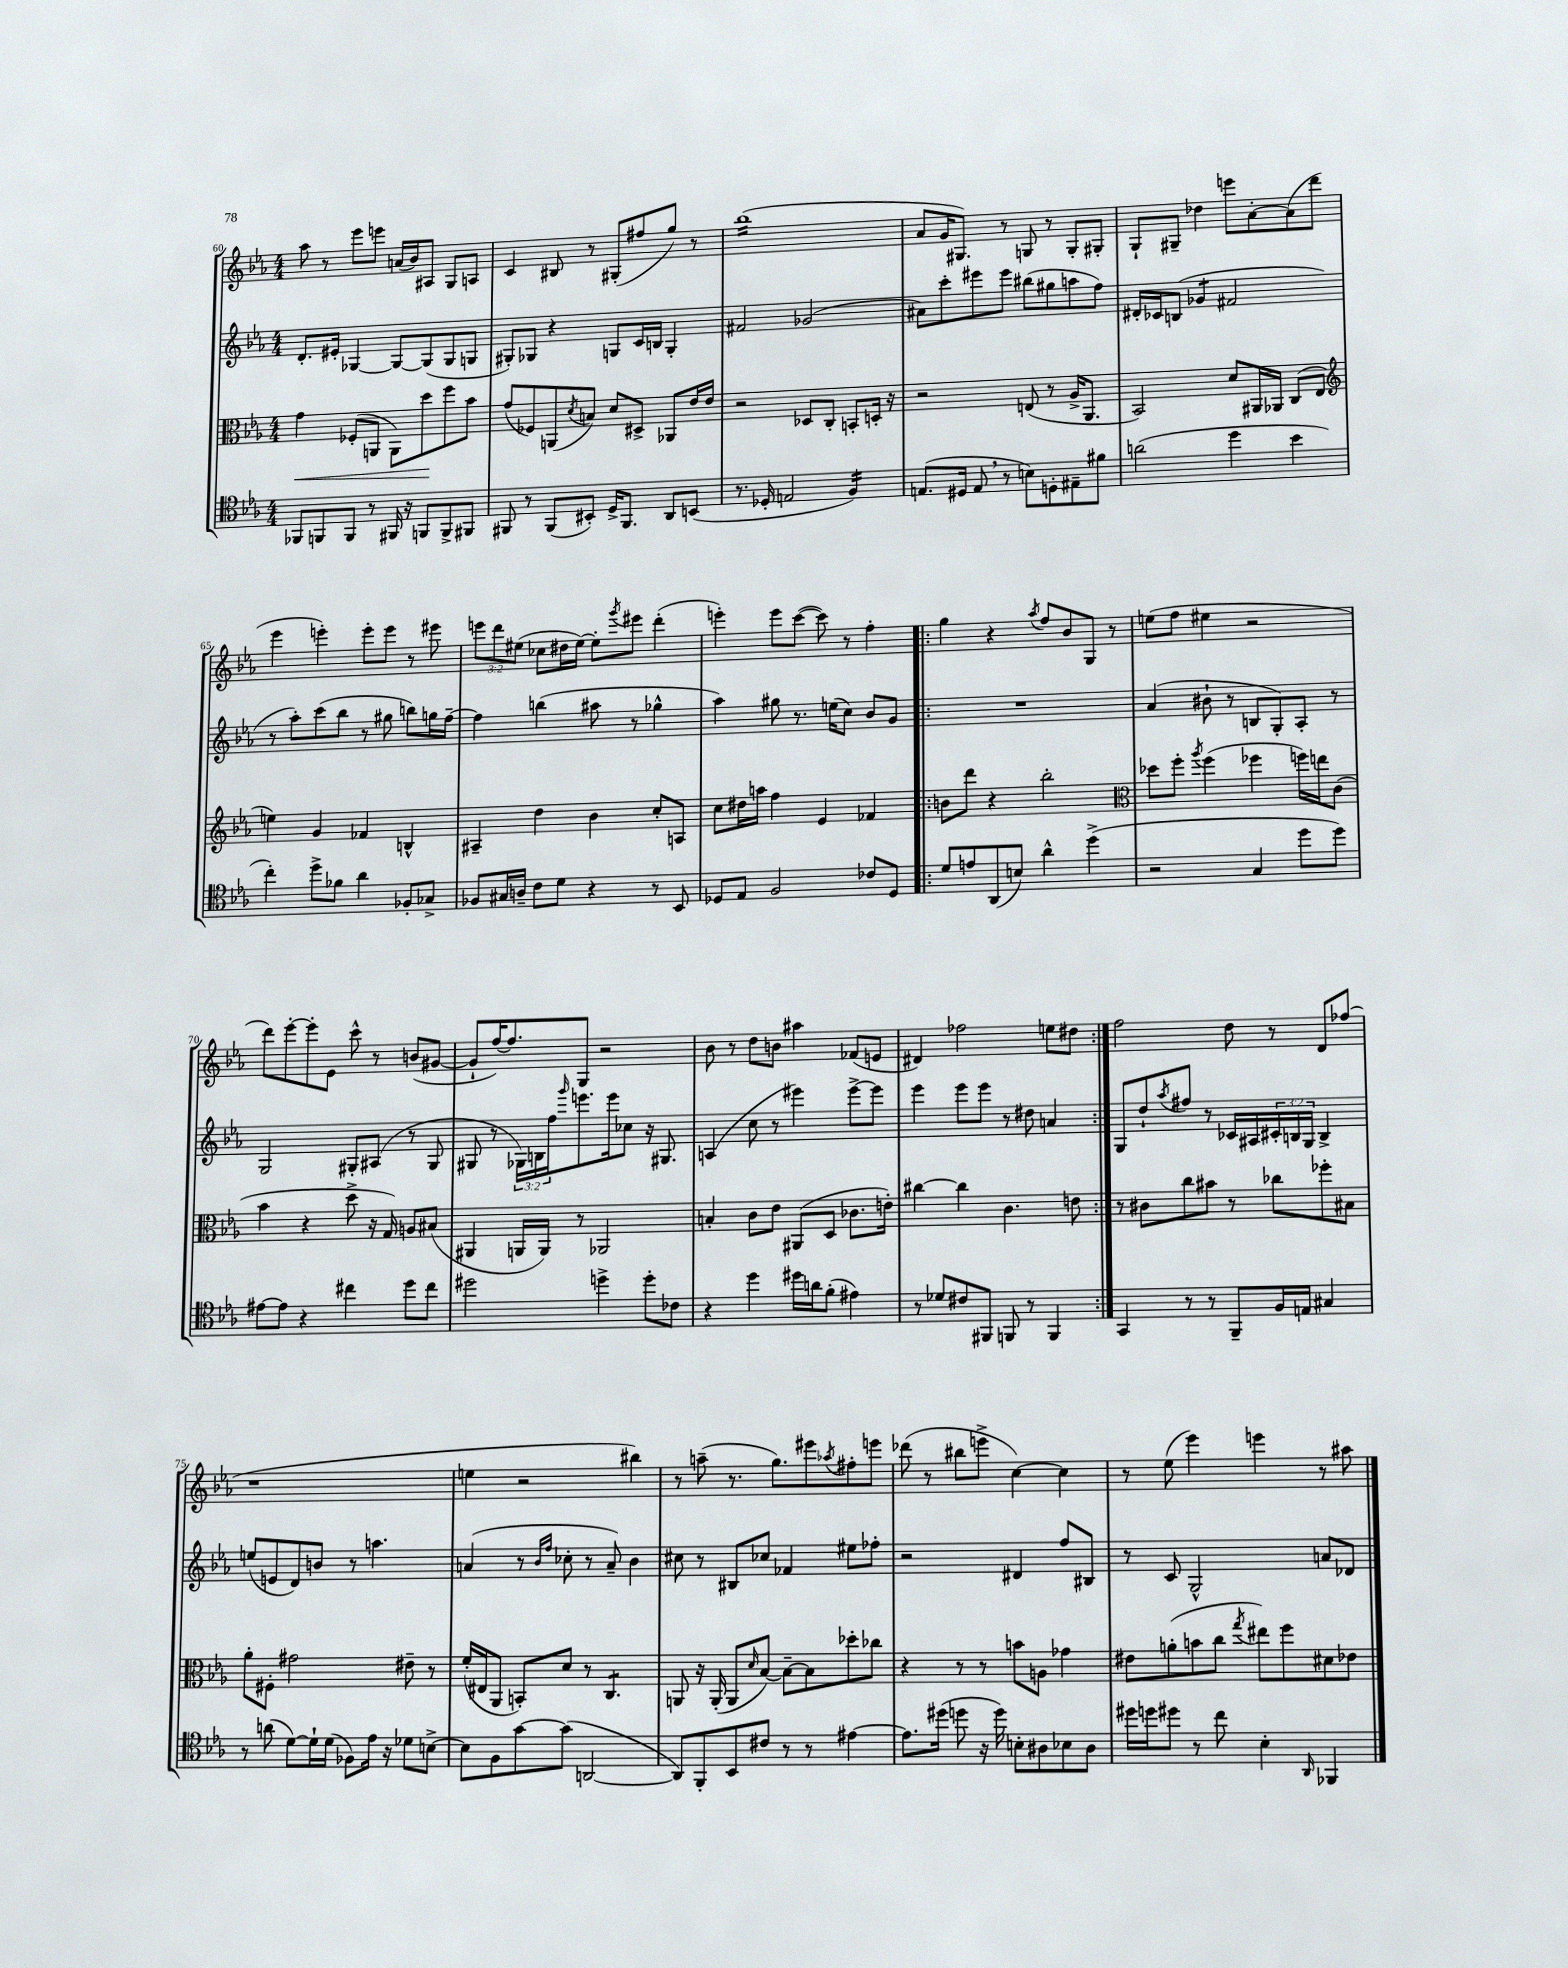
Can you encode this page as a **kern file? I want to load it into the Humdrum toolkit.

**kern	**kern	**kern	**kern
*staff4	*staff3	*staff2	*staff1
*clefC4	*clefC3	*clefG2	*clefG2
*k[b-e-a-]	*k[b-e-a-]	*k[b-e-a-]	*k[b-e-a-]
*M4/4	*M4/4	*M4/4	*M4/4
8FF-	4g	8.d'	8aa-
8FF	.	.	8r
.	.	16e#'	.
8FF	(8F-'	[4G-	8eee-
8r	8AA	.	8eee
16FF#	8AA)	8G-_	(16a
16r	.	.	16b-)
8FF	8dd	(8G-]	8A#
8FF^	8ff	8G-	8G
8FF#	8b-	8G	8A
=	=	=	=
8FF#	(8g	8G#')	4c
8r	8F-)	8G-	.
(8FF#	(8AA	4r	8B#
.	8qd	.	.
8BB#')	8B)	.	8r
16D^	8d	8G	(8G#'
8.FF#	.	.	.
.	8D#^	16c	8ff#
.	.	16B	.
8AA-	8AA-	4G'	8gg)
(8BB	16e-	.	8r
.	16e-	.	.
=	=	=	=
8.r	2r	2f#	(1bb-
16D-'	.	.	.
2E	.	.	.
.	8D-	(2g-	.
.	8C'	.	.
4F)	8BB'	.	.
.	16D'	.	.
.	16r	.	.
=	=	=	=
(8.E	2r	8a#)	8a-
.	.	8ccc'	16g
16D#	.	.	8.G#)
8E	.	8eee#	.
8r	.	8eee#	8r
8B)	(8E	(8bb#	8G
8D'	8r	8gg#	8r
8E#~	16A-^	8aa	8G'
.	8.AA-	.	.
8f#	.	8ff)	8G#'
=	=	=	=
(2a	2BB-)	16d#'	8G`
.	.	16c-	.
.	.	(8B	8G#~
.	.	4g-	4dd-
4dd	8d	2f#	8eee
.	16AA#	.	[8a-'
.	16AA-	.	.
4b-	(8C	.	(8a-]
.	8E-	.	8ddd
=	=	=	=
*	*clefG2	*	*
4cc')	4ee)	8r	4eee-
.	.	8aa-')	.
8dd^	4g	(8ccc	4eee')
8f-	.	8bb-	.
4a-	4f-	8r	8eee'
.	.	8gg#	8eee
8F-'	4B^^	8bb)	8r
8G-^	.	16gg	8eee#
.	.	[16ff~	.
=	=	=	=
8F-	4A#~	4ff]	12eee
.	.	.	12ddd
16G#	.	.	.
.	.	.	(12ee#
16A~	.	.	.
8c	4dd	(4bb	8cc-
8d	.	.	16dd#
.	.	.	[16ee#)
4r	4b-	8aa#	8ee#']
.	.	.	8qggg
.	.	8r	8eee#
8r	8cc'	4gg-^^	(4ddd'
8BB-	8A	.	.
=	=	=	=
8D-	8cc	4aa-)	4eee')
8E-	16dd#	.	.
.	16aa	.	.
2F	4ff	8gg#	8eee
.	.	8.r	([8ccc
.	4e-	.	8ccc])
.	.	(16ee	.
.	.	8cc)	8r
8c-	4f-	8b-	4ff'
8D-	.	8g	.
=!|:	=!|:	=!|:	=!|:
8d	8b	1r	4gg
8e	8ddd	.	.
(8AA-	4r	.	4r
8B)	.	.	.
.	.	.	8qaa-
4a-^^	2bb-'	.	8ff
.	.	.	8b-
(4dd^	.	.	8G
.	.	.	8r
=	=	=	=
*	*clefC3	*	*
2r	8dd-	(4a-	(8ee
.	8ff'	.	8ff
.	8qaa-	.	.
.	(4ff	8b#`	4ee#
.	.	8r	.
4G	4ff-	8B	2r
.	.	8G')	.
8dd	16ff)	8A-'	.
.	16ee	.	.
8dd)	(8c	8r	.
=	=	=	=
[8e#	4b-	2G	8ddd)
8e#]	.	.	[8eee-'
4r	4r	.	8eee-']
.	.	.	8e-
4cc#	8dd^	8G#'	8ccc^^
.	16r	(8A#	8r
.	16G)	.	.
8dd	8A	8r	(8b
8cc#	(8B#	8G#	[8g#
=	=	=	=
2dd#	4AA#	8G#	8g#`]
.	.	8r	[16ff)
.	.	.	8.ff]
.	16AA	24G-)	.
.	.	24B	.
.	16AA)	.	.
.	.	24ff	.
.	.	16qqggg	.
.	8r	8.eee	8G
4dd^	2AA-	.	2r
.	.	16eee	.
.	.	8cc-	.
8dd'	.	16r	.
.	.	8.G#	.
8c-	.	.	.
=	=	=	=
4r	4B'	(4A	8b-
.	.	.	8r
4dd	8c	8cc	8dd
.	8e-	8r	8b
16dd#	(8AA#	4eee#)	4aa#
16a	.	.	.
(8f'	8D	.	.
4e#)	8.c-	[8eee#^	(8f-
.	.	8eee#]	8e
.	16e')	.	.
=	=	=	=
8r	[4cc#	4eee-	4d#)
8d-	.	.	.
8c#	4cc#]	8eee-	2ff-
8FF#	.	8eee-	.
8FF	4.c	8r	.
8r	.	8dd#	.
4FF	.	4a	8ee
.	8e	.	8dd#
=:|!	=:|!	=:|!	=:|!
4GG	8r	8G	2ff
.	8c#	8dd`	.
.	.	8qaa-	.
8r	8cc	8ff#	.
8r	8b#	8r	.
8FF~	8r	16c-	8dd
.	.	16A#	.
16F	8cc-	24c#'	8r
.	.	24B	.
16E	.	.	.
.	.	24G	.
4G#	8ff-'	4B^	8d
.	8B#	.	(8ff-
=	=	=	=
8r	8a-'	(8ee	1r
(8a	8F#'	8e	.
[8d)	2g#	8d)	.
16d`]	.	8b	.
(16d	.	.	.
8F-)	.	8r	.
16e-	.	4.aa	.
16r	.	.	.
8d-	8e#~	.	.
[8B^	8r	.	.
=	=	=	=
8B]	(16f'	(4a	4ee
.	16E#	.	.
8F	8AA-	.	.
[8g	8BB')	8r	2r
.	.	16qqb-	.
.	.	16qqff	.
(8g]	8d	8cc-'	.
[2AA	8r	8r	.
.	4.C	8a~)	.
.	.	4b-	4bb#)
=	=	=	=
8AA])	8AA	8cc#	8r
8FF'	16r	8r	(8aa~
.	(16AA'	.	.
8BB-	8AA	8B#	8.r
.	16qqd	.	.
8c#	[8B-)	8cc-	.
.	.	.	8.gg)
8r	8B-~_	4f-	.
8r	8B-]	.	8eee#
.	.	.	8qaa-
[4e#	8dd-'	8ee#	8ff#'
.	8cc-	8ff-'	8eee
=	=	=	=
8.e#]	4r	2r	(8ddd-
.	.	.	8r
(16dd#	.	.	.
8dd	8r	.	8bb#
16r	8r	.	8eee^
16dd)	.	.	.
8B'	8b	4d#	[4cc)
8A#	8A	.	.
8B-	4g-	8ff	4cc]
8A#	.	8B#	.
=	=	=	=
16dd#	8e#	8r	8r
16dd	.	.	.
8dd#	(8a'	8c	(8ee-
8r	8b	2G^^	4eee-)
8cc	8cc	.	.
.	8qgg	.	.
4B-'	8ee#)	.	4eee
.	8ff	.	.
16qqAA-	.	.	.
4FF-	8d#	8a	8r
.	8e-	8d-	8aa#
==	==	==	==
*-	*-	*-	*-
